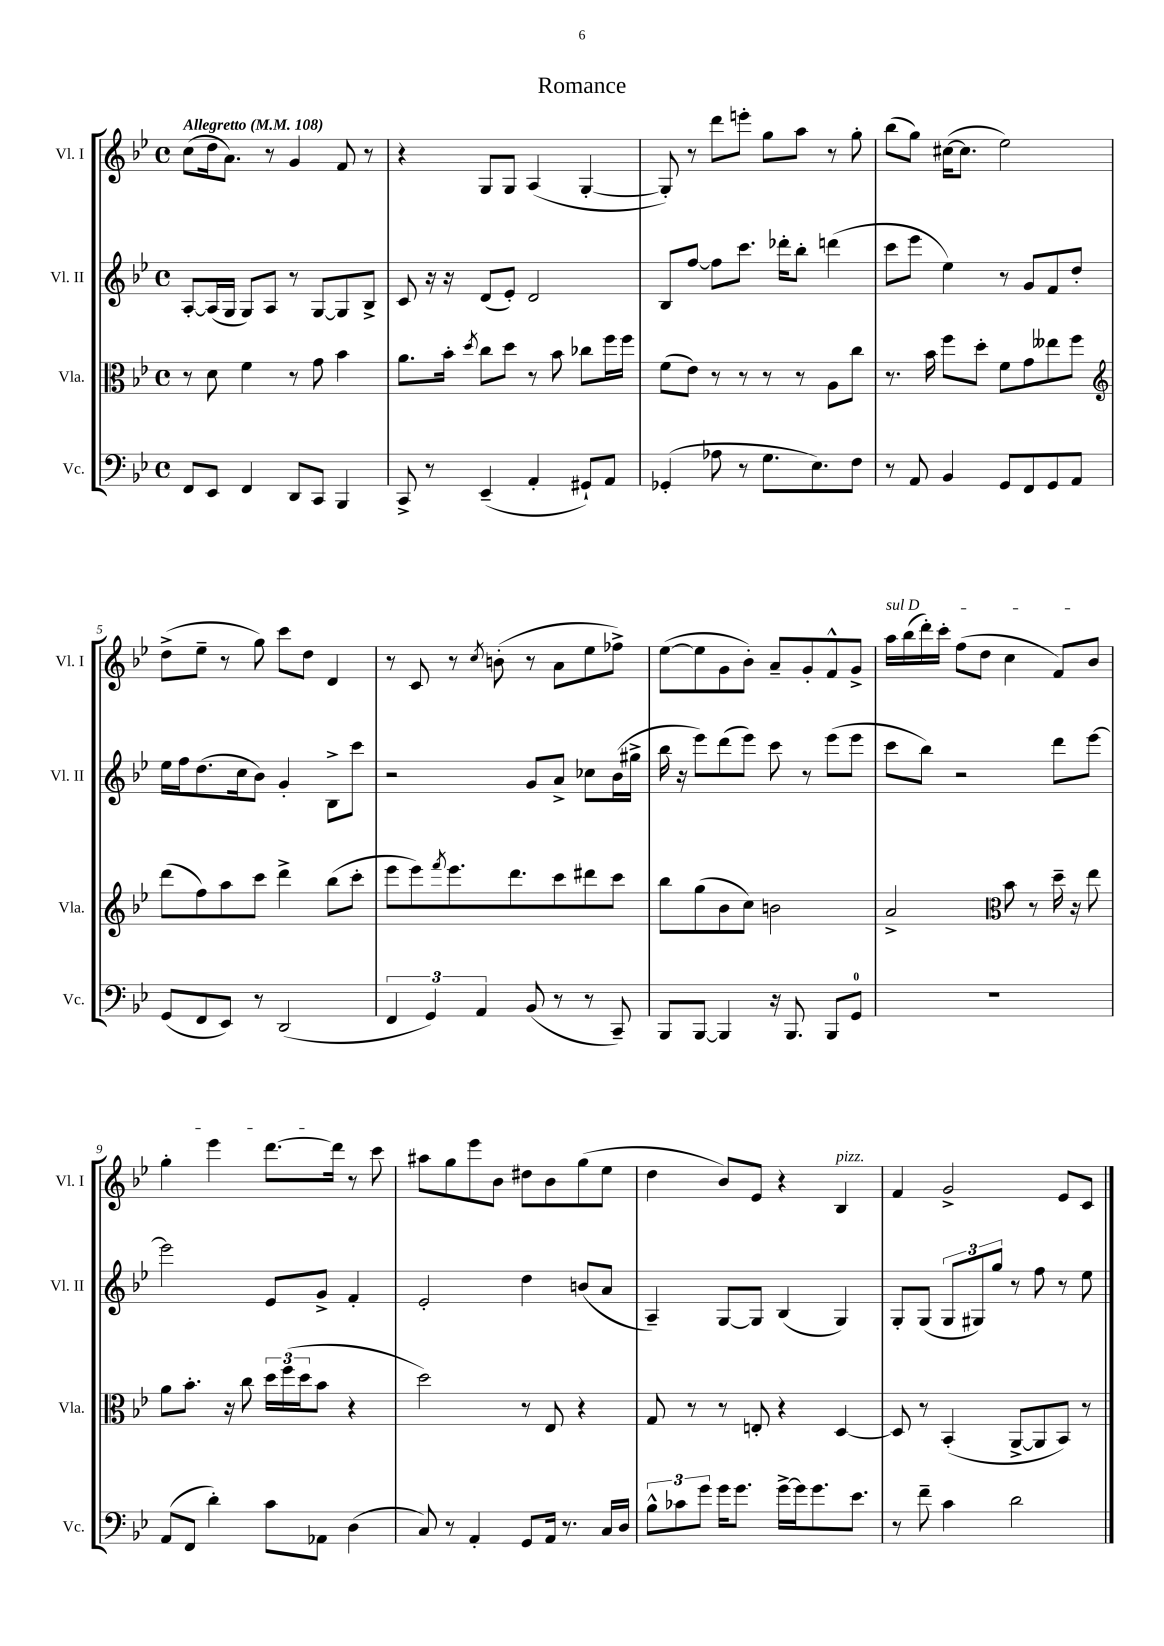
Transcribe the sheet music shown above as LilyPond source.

\header { title = "Romance" }
<<
\new StaffGroup <<
\new Staff = "s0" \with { instrumentName = "Vl. I" shortInstrumentName = "Vl. I" } {
    \clef treble \key bes \major \defaultTimeSignature \time 4/4 \tempo "Allegretto" 4 = 108
    c''8( d''16 a'8.) r8 g'4 f'8 r8 |
    r4 g8 g8 a4( g4~-. |
    g8-.) r8 d'''8 e'''8-. g''8 a''8 r8 g''8-. |
    bes''8( g''8) cis''16~( cis''8. ees''2) |
    d''8->( ees''8-- r8 g''8) c'''8 d''8 d'4 |
    r8 c'8 r8 \acciaccatura { c''8 } b'8-.( r8 a'8 ees''8 fes''8->) |
    ees''8~( ees''8 g'8 bes'8-.) a'8-- g'8-. f'8-^ g'8-> |
    \once \override TextSpanner.bound-details.left.text = \markup { \italic "sul D" } a''16\startTextSpan bes''16( d'''16-.) c'''16-. f''8( d''8 c''4 f'8) bes'8 |
    g''4-. ees'''4 d'''8.~ d'''16\stopTextSpan r8 c'''8 |
    ais''8 g''8 ees'''8 bes'8 dis''8 bes'8 g''8( ees''8 |
    d''4 bes'8) ees'8 r4 bes4^\markup { \italic "pizz." } |
    f'4 g'2-> ees'8 c'8 \bar "|." |
}
\new Staff = "s1" \with { instrumentName = "Vl. II" shortInstrumentName = "Vl. II" } {
    \clef treble \key bes \major \defaultTimeSignature \time 4/4
    a8~-. a16( g16 g8) a8 r8 g8~ g8 bes8-> |
    c'8 r16 r16 d'8( ees'8-.) d'2 |
    bes8 f''8~ f''8 c'''8. des'''16-. bes''8-. d'''4( |
    c'''8 ees'''8 ees''4) r8 g'8 f'8 d''8-. |
    ees''16 f''16 d''8.( c''16 bes'8) g'4-. bes8-> c'''8 |
    r2 g'8 a'8-> ces''8 bes'16( gis''16-> |
    bes''16 r16 ees'''8) d'''8( ees'''8) c'''8 r8 ees'''8( ees'''8 |
    c'''8 bes''8) r2 d'''8 ees'''8~ |
    ees'''2 ees'8 g'8-> f'4-. |
    ees'2-. d''4 b'8( a'8 |
    a4--) g8~ g8 bes4( g4) |
    g8-. g8( \tuplet 3/2 { g8 gis8) g''8 } r8 f''8 r8 ees''8 \bar "|." |
}
\new Staff = "s2" \with { instrumentName = "Vla." shortInstrumentName = "Vla." } {
    \clef alto \key bes \major \defaultTimeSignature \time 4/4
    r8 d'8 f'4 r8 g'8 bes'4 |
    a'8. bes'16-. \acciaccatura { d''8 } c''8 d''8 r8 bes'8 ces''8 f''16 f''16 |
    f'8( ees'8) r8 r8 r8 r8 a8 c''8 |
    r8. bes'16 f''8 d''8-. f'8 g'8 eeses''8 f''8 |
    \clef treble d'''8( f''8) a''8 c'''8 d'''4-> bes''8( c'''8-. |
    ees'''8 ees'''8) \acciaccatura { f'''8 } ees'''8. d'''8. c'''8 dis'''8 c'''8 |
    bes''8 g''8( bes'8 c''8) b'2 |
    a'2-> \clef alto bes'8 r8 d''16-- r16 ees''8 |
    a'8 bes'8.-. r16 c''8 \tuplet 3/2 { d''16 f''16( d''16 } bes'8 r4 |
    d''2) r8 ees8 r4 |
    g8 r8 r8 e8-. r4 d4~ |
    d8 r8 bes,4-.( a,8~-> a,8 bes,8) r8 \bar "|." |
}
\new Staff = "s3" \with { instrumentName = "Vc." shortInstrumentName = "Vc." } {
    \clef bass \key bes \major \defaultTimeSignature \time 4/4
    f,8 ees,8 f,4 d,8 c,8 bes,,4 |
    c,8-> r8 ees,4--( a,4-. gis,8-!) a,8 |
    ges,4-.( aes8 r8 g8. ees8.) f8 |
    r8 a,8 bes,4 g,8 f,8 g,8 a,8 |
    g,8( f,8 ees,8) r8 d,2( |
    \tuplet 3/2 { f,4 g,4) a,4 } bes,8( r8 r8 c,8--) |
    bes,,8 bes,,8~ bes,,4 r16 bes,,8. bes,,8 g,8-0 |
    R1 |
    a,8( f,8 d'4-.) c'8 aes,8 d4( |
    c8) r8 a,4-. g,8 a,16 r8. c16 d16 |
    \tuplet 3/2 { bes8-^ ces'8 g'8 } g'16 g'8. g'16~-> g'16 g'8. ees'8. |
    r8 f'8-- c'4 d'2 \bar "|." |
}
>>
>>
